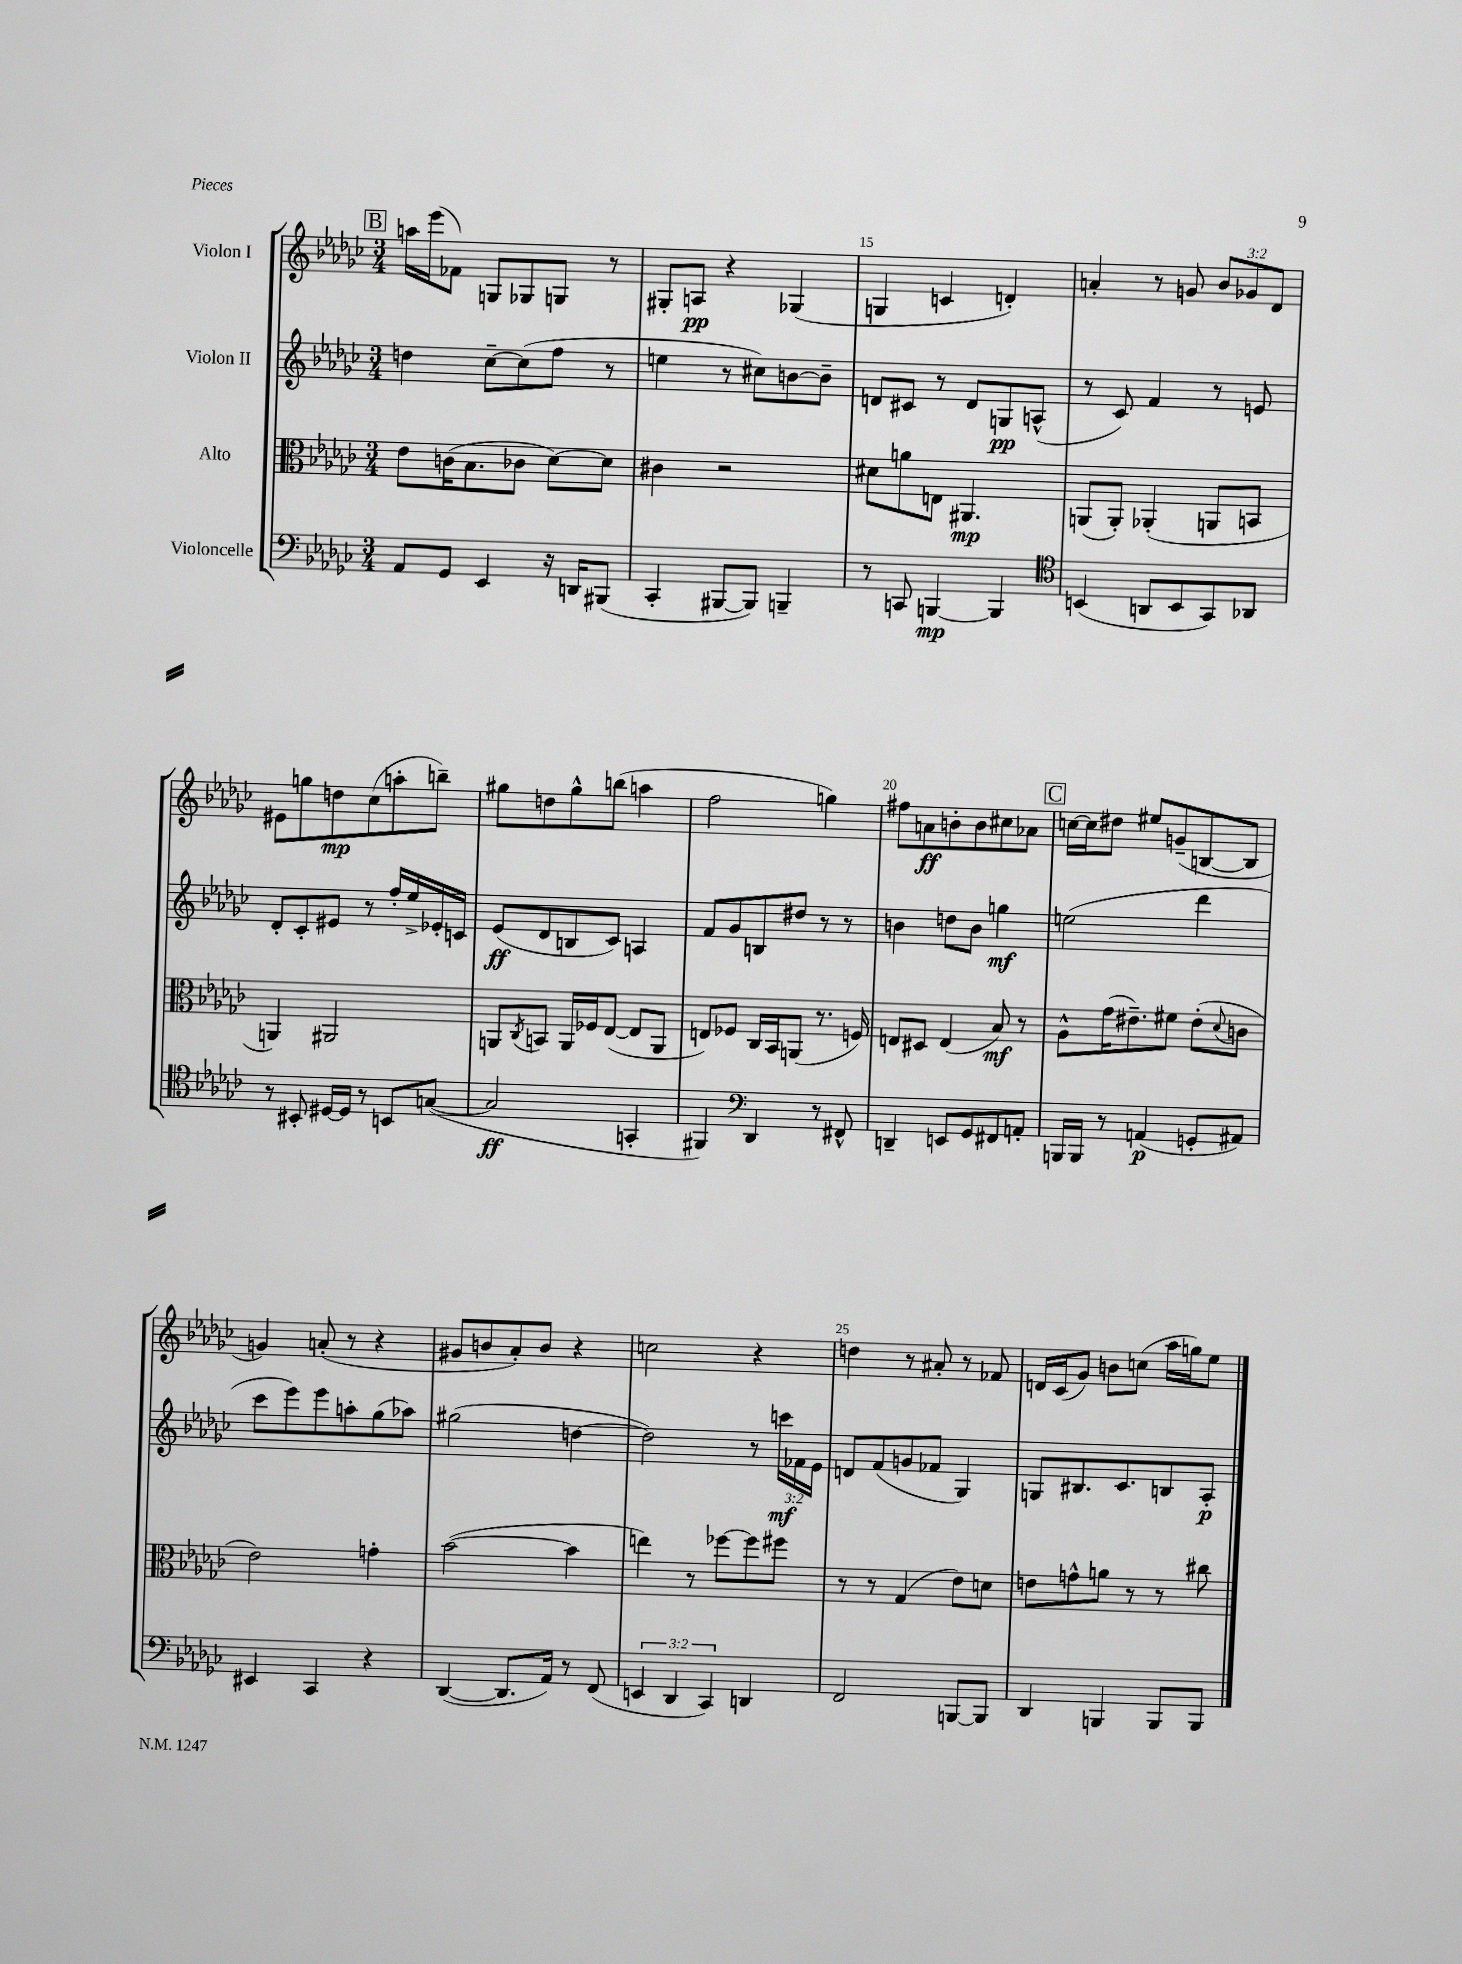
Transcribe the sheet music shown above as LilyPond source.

<<
\new StaffGroup <<
\new Staff = "s0" \with { instrumentName = "Violon I" } {
    \clef treble \key ges \major \numericTimeSignature \time 3/4 \override Staff.TupletNumber.text = #tuplet-number::calc-fraction-text
    \mark \markup { \box "B" } a''16 ees'''16( fes'8) g8 ges8 g8 r8 |
    gis8-. a8\pp r4 ges4( |
    g4 c'4 d'4-.) |
    a'4-. r8 g'8 \tuplet 3/2 { bes'8 ges'8 des'8 } |
    eis'8 g''8 d''8\mp ces''8( a''8-. b''8--) |
    gis''8 d''8 gis''8-^ b''8( a''4 |
    f''2 g''4) |
    fis''8 a'8\ff b'8-. b'8 cis''8 aes'8 |
    \mark \markup { \box "C" } c''16~ c''16 dis''8 eis''8 g'8--( b8~ b8 |
    g'4) a'8-.( r8 r4 |
    gis'8 b'8 aes'8-.) b'8 r4 |
    c''2 r4 |
    d''4 r8 ais'8-. r8 fes'8 |
    d'16 ces'16( ges'8) b'8 c''8( aes''16 g''16) ees''8 \bar "|." |
}
\new Staff = "s1" \with { instrumentName = "Violon II" } {
    \clef treble \key ges \major \numericTimeSignature \time 3/4 \override Staff.TupletNumber.text = #tuplet-number::calc-fraction-text
    \mark \markup { \box "B" } d''4 ces''8~-- ces''8( f''8 r8 |
    e''4 r8 cis''8) b'8~ b'8-- |
    d'8 cis'8 r8 d'8 g8\pp a8-^( |
    r8 ces'8) f'4 r8 e'8 |
    des'8-. ces'8-. eis'8 r8 f''16-. ees''16-> ees'16-. c'16 |
    ees'8\ff( des'8 b8 ces'8) a4 |
    f'8 ges'8 b8 dis''8 r8 r8 |
    b'4 d''8 b'8 g''4\mf |
    \mark \markup { \box "C" } e''2( des'''4 |
    ces'''8 ees'''8) ees'''8 a''8-. ges''8( aes''8) |
    gis''2( d''4~ |
    d''2) r8 \tuplet 3/2 { c'''16\mf fes'16 ees'16 } |
    d'8 f'8( g'8 fes'8 ges4) |
    g8 bis8. ces'8. b8 aes8-.\p \bar "|." |
}
\new Staff = "s2" \with { instrumentName = "Alto" } {
    \clef alto \key ges \major \numericTimeSignature \time 3/4
    \mark \markup { \box "B" } ees'8 c'16( bes8. ces'8 des'8~) des'8 |
    cis'4 r2 |
    dis'8 a'8 e8 ais,4.\mp |
    a,8( a,8-.) aes,4-.( a,8 b,8 |
    a,4) ais,2 |
    a,8 \acciaccatura { ces8 } b,8 a,16 fes16 ees8~( ees8 a,8 |
    e8) fes8 ces16 bes,16 a,8( r8. f16) |
    e8 dis8 e4( bes8\mf) r8 |
    \mark \markup { \box "C" } aes8-^ ges'16( eis'8.--) fis'8 eis'8-.( \appoggiatura { des'8 } c'8 |
    ees'2) g'4-. |
    bes'2~( bes'4 |
    e''4) r8 fes''8~ fes''8 fis''8 |
    r8 r8 ges4( ees'8) d'8 |
    e'8 g'8-^ a'8 r8 r8 cis''8 \bar "|." |
}
\new Staff = "s3" \with { instrumentName = "Violoncelle" } {
    \clef bass \key ges \major \numericTimeSignature \time 3/4 \override Staff.TupletNumber.text = #tuplet-number::calc-fraction-text
    \mark \markup { \box "B" } aes,8 ges,8 ees,4 r16 d,16 bis,,8( |
    ces,4-. bis,,8~ bis,,8) b,,4-- |
    r8 c,8 b,,4~\mp b,,4 |
    \clef tenor b,4( a,8 b,8 ges,8) aes,8 |
    r8 bis,8-. dis16~ dis16 r8 b,8 g8~( |
    g2\ff g,4-. |
    fis,4) \clef bass des,4 r8 fis,8-^ |
    d,4-- e,8 ges,8 fis,8 a,8-. |
    \mark \markup { \box "C" } b,,16 b,,16 r8 a,4\p( g,8-. ais,8) |
    eis,4 ces,4 r4 |
    des,4~( des,8. aes,16) r8 f,8( |
    \tuplet 3/2 { e,4 des,4 ces,4) } d,4 |
    f,2 b,,8~ b,,8 |
    des,4 b,,4 b,,8 b,,8 \bar "|." |
}
>>
>>
\layout { \context { \Score currentBarNumber = #13 \override BarNumber.break-visibility = ##(#f #t #t) barNumberVisibility = #(every-nth-bar-number-visible 5) } }
